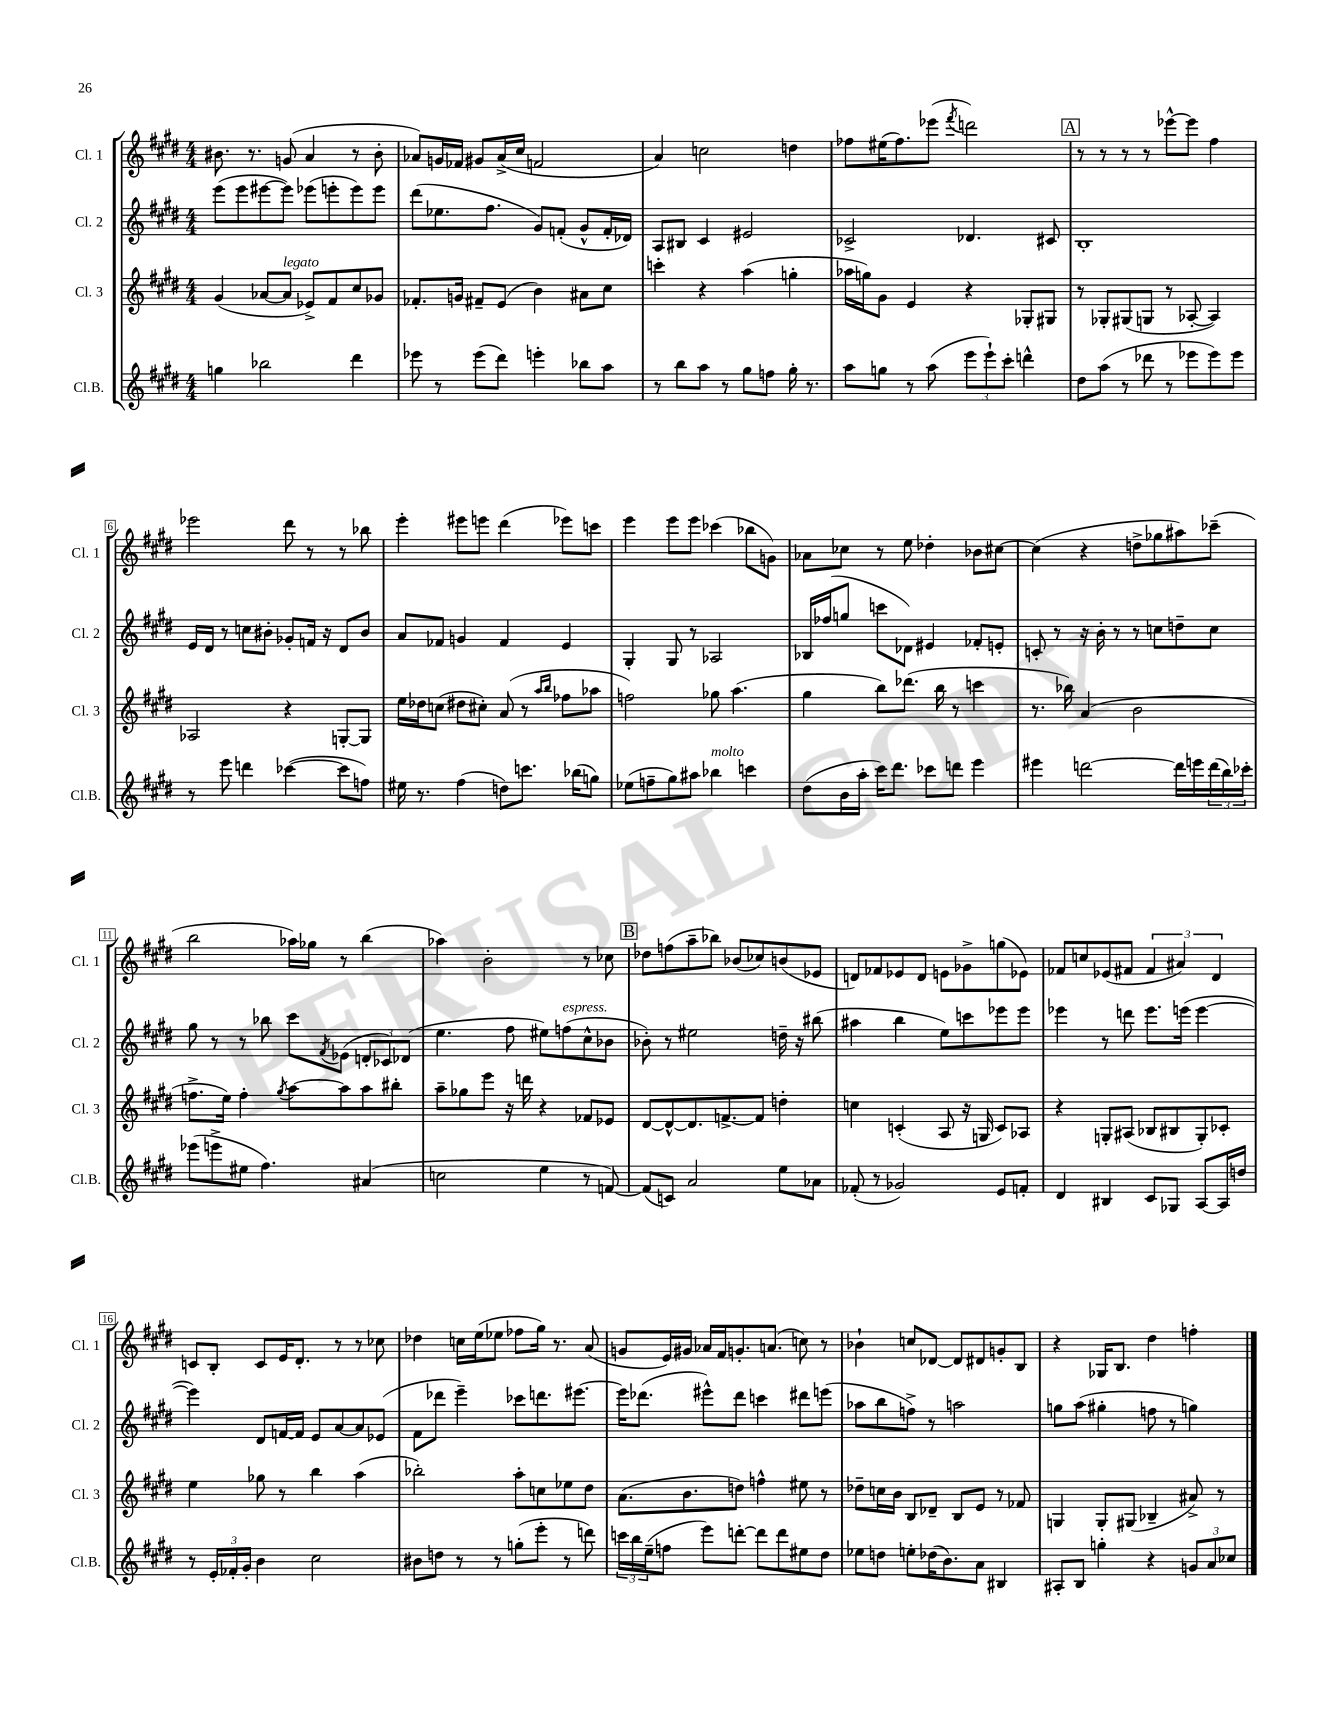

**kern	**kern	**kern	**kern
*staff4	*staff3	*staff2	*staff1
*clefG2	*clefG2	*clefG2	*clefG2
*k[f#c#g#d#]	*k[f#c#g#d#]	*k[f#c#g#d#]	*k[f#c#g#d#]
*M4/4	*M4/4	*M4/4	*M4/4
4gg	(4g#	(8eee	8.b#
.	.	8eee	.
.	.	.	8.r
2bb-	[8a-	[8eee#	.
.	8a-]	8eee#])	(8g
.	8e-^)	(8eee-	4a
.	8f#	8eee'	.
4ddd#	8cc#	8eee)	8r
.	8g-	8eee	8b#'
=	=	=	=
8eee-	8.f-'	(8ddd#	8a-)
8r	.	8.ee-	16g
.	16g	.	16f-
(8eee-	8f#~	.	8g#
.	.	8.ff#	.
8ddd#)	(8e	.	(16a-^
.	.	.	16cc#
4eee'	4b)	8g#)	2f
.	.	(8f'	.
8bb-	8a#	8g#^^	.
8aa	8cc#	16f'	.
.	.	16d-)	.
=	=	=	=
8r	4ccc'	8A	4a)
8bb	.	8B#	.
8aa	4r	4c#	2cc
8r	.	.	.
8gg#	(4aa	2e#	.
8ff	.	.	.
16gg#'	4gg'	.	4dd
8.r	.	.	.
=	=	=	=
8aa	16aa-	2c-^	8ff-
.	16gg)	.	.
8gg	8g#	.	(16ee#
.	.	.	8.ff-)
8r	4e	.	.
(8aa	.	.	(8eee-
.	.	.	8qfff#
12eee	4r	4.d-	2ddd)
12eee`)	.	.	.
12ccc#'	.	.	.
4ddd^^	8G-'	.	.
.	8G#	8c#	.
=	=	=	=
8dd#	8r	1B'	8r
(8aa	8G-'	.	8r
8r	(8G#	.	8r
8ddd-	8G	.	8r
8r	8r	.	[8eee-^^
8eee-	[8A-'	.	8eee-]
8eee-)	4A-])	.	4ff#
8eee-	.	.	.
=	=	=	=
8r	2A-	16e	2eee-
.	.	16d#	.
8eee	.	8r	.
4ddd	.	8cc	.
.	.	8b#'	.
([4ccc-	4r	8g-'	8ddd#
.	.	16f	8r
.	.	16r	.
8ccc-]	[8G'	8d#	8r
8ff)	8G]	8b#	8bb-
=	=	=	=
16ee#	16ee	8a	4eee'
8.r	16dd-	.	.
.	(8cc	8f-	.
(4ff#	8dd#	4g	8eee#
.	8cc#')	.	8eee
8dd)	(8a	4f-	(4ddd#
8.ccc	8r	.	.
.	16qqaa	.	.
.	16qqbb	.	.
.	8ff-	4e	8eee-)
(16bb-	.	.	.
8gg)	8aa-	.	8ccc
=	=	=	=
(8ee-	2ff)	4G#'	4eee
8ff~	.	.	.
8gg#)	.	8G#	8eee
8aa#	.	8r	8eee
4bb-	8gg-	2A-	(4ccc-
.	(4.aa	.	.
4ccc	.	.	8bb-
.	.	.	8g)
=	=	=	=
(8dd#	4gg#	16B-	8a-
.	.	(16ff-	.
16b	.	8gg	8cc-
16aa'	.	.	.
16ccc#)	8bb)	8ccc	8r
8.ddd#	.	.	.
.	(8.ddd-	8d-)	8ee
8ccc-	.	4e#	4dd-'
.	16bb	.	.
8ddd	8r	.	.
4eee	4ccc	8f-'	8b-
.	.	8e'	[8cc#
=	=	=	=
4eee#	8.r	8c'	(4cc#]
.	.	8r	.
.	16bb-)	.	.
[2ddd	(4a	16r	4r
.	.	16b'	.
.	.	8r	.
.	2b	8r	8dd^
.	.	8cc	8gg-
16ddd]	.	8dd~	8aa#)
16eee	.	.	.
(24ddd	.	8cc	(8ccc-~
24bb)	.	.	.
24ccc-'	.	.	.
=	=	=	=
(8eee-	8.ff^	8gg#	2bb
8eee^	.	8r	.
.	16ee)	.	.
8ee#	4ff'	8r	.
4.ff#)	.	8bb-	.
.	8qgg#	.	.
.	[8aa	8ccc#	16aa-)
.	.	.	16gg-
.	.	8qf#	.
.	8aa]	(8e-	8r
(4a#	8aa	12d'	(4bb
.	.	12c-)	.
.	8bb#'	.	.
.	.	(12d-	.
=	=	=	=
2cc	8aa~	4.ee	4aa-)
.	8gg-	.	.
.	8eee	.	2b'
.	16r	8ff#	.
.	16ddd	.	.
4ee	4r	8ee#)	.
.	.	(8ff	.
8r	8f-	8cc#^^	8r
[8f)	8e-	8b-	8cc-
=	=	=	=
(8f]	[8d#	8b-')	8dd-
8c)	8d#^^_	8r	(8ff
2a	8.d#]	2ee#	8aa~
.	.	.	8bb-)
.	[8.f^	.	.
.	.	.	(8b-
.	8f]	.	8cc-)
8ee	4dd'	16dd~	(8b
.	.	16r	.
8a-	.	(8bb#	8e-
=	=	=	=
(8f-'	4cc	4aa#	8d)
8r	.	.	8f-
2g-)	(4c'	4bb	8e-
.	.	.	8d
.	8A	8ee)	8e
.	16r	8ccc	8g-^
.	16G	.	.
8e	8c)	8eee-	(8gg
8f'	8A-	8eee-	8e-)
=	=	=	=
4d#	4r	4eee-	8f-
.	.	.	8cc
4B#	8G'	8r	(8e-
.	(8A#	8ddd	8f#
8c#	8B-	8.eee-	6f#
8G-	8B#	.	.
.	.	.	6a#)
.	.	(16eee	.
[8A	8G')	[4eee	.
.	.	.	6d#
16A]	8c-'	.	.
16dd	.	.	.
=	=	=	=
8r	4ee	4eee])	8c
24e'	.	.	8B'
24f-'	.	.	.
24g#'	.	.	.
4b	8gg-	8d#	8c
.	8r	[16f	16e
.	.	16f]	8.d#'
2cc#	4bb	8e	.
.	.	[8a	8r
.	(4aa	8a]	8r
.	.	(8e-	8cc-
=	=	=	=
8b#	2bb-')	8f#	4dd-
8dd	.	8ddd-	.
8r	.	4eee~)	16cc
.	.	.	(16ee
8r	.	.	8ee-
(8gg'	8aa'	8ccc-	8ff-
8eee'	8cc	8.ddd	16gg#)
.	.	.	8.r
8r	8ee-	.	.
.	.	[8.eee#	.
8ddd)	8dd#	.	(8a
=	=	=	=
24ccc	(8.a	16eee#]	8g
24bb	.	.	.
.	.	(8.ddd-	.
(24ee~	.	.	.
8ff	.	.	16e)
.	8.b	.	16g#
8eee)	.	8eee#^^)	16a-
.	.	.	16f#
[8ddd'	8dd)	8ddd-	8.g'
8ddd]	4ff^^	4ccc	.
.	.	.	(8.a
8ddd	.	.	.
8ee#	8ee#	8ddd#	8cc)
8dd#	8r	(8eee	8r
=	=	=	=
8ee-	8dd-~	8aa-	4b-`
8dd	16cc	8bb	.
.	16b	.	.
8ee'	8B	8ff^)	8cc
(16dd-	8d-~	8r	[8d-
8.b)	.	.	.
.	8B	2aa	8d-]
8a	8e	.	8d#
4B#	8r	.	8g'
.	8f-	.	8B
=	=	=	=
8A#'	4G	8gg	4r
8B	.	(8aa	.
4gg'	8G'	4gg#'	16G-
.	.	.	8.B
.	(8G#	.	.
4r	4B-~	8ff	4dd#
.	.	8r	.
12g	8a#^)	4gg)	4ff'
12a	.	.	.
.	8r	.	.
12cc-	.	.	.
==	==	==	==
*-	*-	*-	*-
